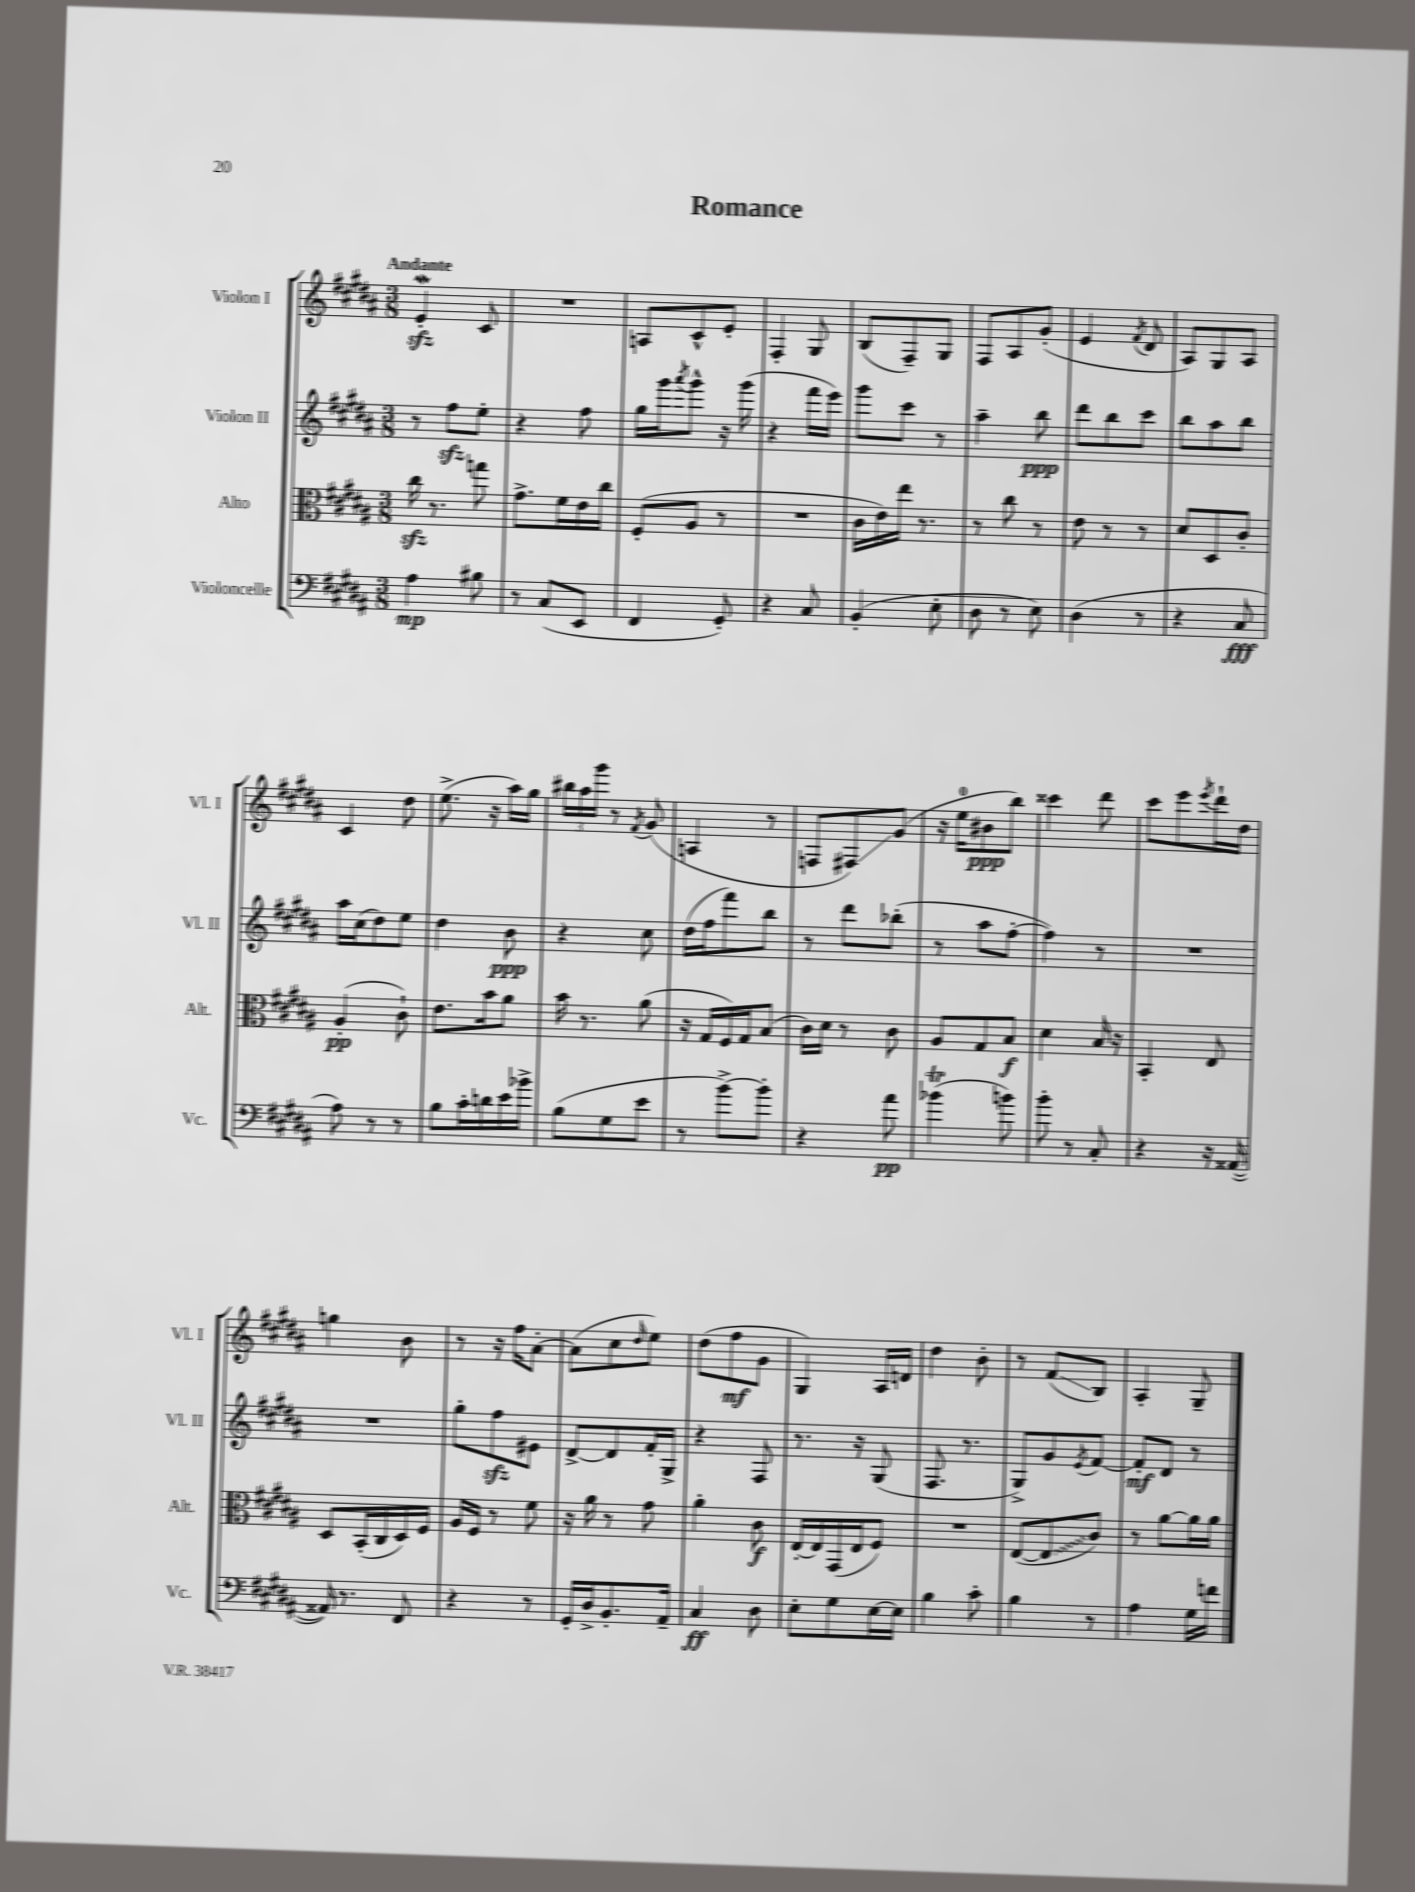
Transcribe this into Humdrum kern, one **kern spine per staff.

**kern	**kern	**kern	**kern
*staff4	*staff3	*staff2	*staff1
*clefF4	*clefC3	*clefG2	*clefG2
*k[f#c#g#d#a#]	*k[f#c#g#d#a#]	*k[f#c#g#d#a#]	*k[f#c#g#d#a#]
*M3/8	*M3/8	*M3/8	*M3/8
4A#\	16cc#\	8r	4e'/
.	8.r	.	.
.	.	8ff#\L	.
8B#\	8gg\	8ee'\J	8c#/
=	=	=	=
8r	8.g#^\L	4r	4.r
(8C#/L	.	.	.
.	16f#\L	.	.
8EE/J	16e\	8ff#\	.
.	16cc#\JJ	.	.
=	=	=	=
4FF#/	(8F#'/L	16gg#\LL	8A/L
.	.	16ggg#\J	.
.	.	8qaaa#/	.
.	8A#/J	8ggg#^^\J	8c#^^/
8GG#'/)	8r	16r	8e'/J
.	.	(16ggg#\	.
=	=	=	=
4r	4.r	4r	4F#'/
8C#/	.	16fff#\LL	8G#/
.	.	16eee\JJ)	.
=	=	=	=
(4BB'/	16c#\LL	8ggg#\L	(8B/L
.	16e\)	.	.
.	16ee\JJ	8ccc#\J	8F#~/)
.	8.r	.	.
8E'\	.	8r	8G#/J
=	=	=	=
8D#\	8r	4aa#~\	8F#/L
8r	8cc#\	.	8A#/
8E\)	8r	8bb\	(8g#'/J
=	=	=	=
(4D#\	8e\	8ddd#\L	4e/
.	8r	8bb\	.
.	.	.	8qf#/
8r	8r	8ccc#\J	8d#/
=	=	=	=
4r	8d#/L	8bb\L	8A#/L)
.	8D#/	8aa#\	8G#/
8C#/	8c#'/J	8bb\J	8A#/J
=	=	=	=
8A#\)	(4A#'/	16aa#\LL	4c#/
.	.	(16cc#\J	.
8r	.	8dd#\)	.
8r	8c#`\)	8ee\J	8dd#\
=	=	=	=
8B\L	8.e\L	4dd#\	(8.ee^\
16c#'\L	.	.	.
16d\	16b\k	.	16r
16e\	8a#\J	8b\	16aa#\LL)
16b-^\JJ	.	.	16gg#\JJ
=	=	=	=
(8B\L	16b\	4r	24bb#\LL
.	.	.	24aa#\
.	8.r	.	.
.	.	.	24ggg#\JJ
8G#\	.	.	8r
.	.	.	8qf#/
8e\J	(8a#\	8cc#\	(8g#/
=	=	=	=
8r	16r	(16dd#\LL	4A/
.	16G#/LL	16ff#\J	.
[8b^\L)	16F#/)	8fff#\)	.
.	16G#/J	.	.
8b'\]J	(8B/J	8bb\J	8r
=	=	=	=
4r	16c#\LL)	8r	8F/L
.	16d#\JJ	.	.
.	8r	8ddd#\L	8F#/)
8a#\	8c#\	(8bb-'\J	(8g#/J
=	=	=	=
(4b-\	8A#/L	8r	16r
.	.	.	16ee\LK
.	8G#/	8aa#\L	8b#\
8b\)	8B/J	[8ff#'\J	8bb\J)
=	=	=	=
8b'\	4d#\	4ff#\])	4ccc##\
8r	.	.	.
8C#'/	16B/	8r	8ddd#\
.	16r	.	.
=	=	=	=
4r	4BB'/	4.r	8ccc#\L
.	.	.	8eee\
.	.	.	8qeee/
16r	8E/	.	16ddd#`\L
([16AA##/	.	.	16dd#\JJ
=	=	=	=
16AA##/])	8D#/L	4.r	4gg\
8.r	.	.	.
.	(16BB'/L	.	.
.	16C#/	.	.
8FF#/	16D#/)	.	8b\
.	16F#/JJ	.	.
=	=	=	=
4r	16A#/LL	8gg#'\L	8r
.	16F#/JJ	.	.
.	8r	8ff#\	16r
.	.	.	16ff#\LK
8r	8f#\	8e#\J	[8a#'\J
=	=	=	=
16GG#'/LL	16r	[8d#^/L	(8a#\]L
16D#^/J	16a#\	.	.
8.BB'/	8r	8d#/]	8cc#\
.	.	.	16qqdd#/
.	8g#\	16f#'/L	8ee\J)
16AA#~/Jk	.	16G#^/JJ	.
=	=	=	=
4C#/	4a#'\	4r	(8dd#\L
.	.	.	8ff#\
8D#\	8c#\	8F#/	8g#\J
=	=	=	=
8E'\L	[16E'/LL	8.r	4G#/)
.	16E/]	.	.
8G#\	(16GG#/	.	.
.	16E/J	16r	.
[16E\L	8F#/J)	(8G#/	16A#/LL
16E\]JJ	.	.	16d/JJ
=	=	=	=
4B\	4.r	8.F#/	4dd#\
.	.	8.r	.
8c#'\	.	.	8b'\
=	=	=	=
4B\	([8E/L	8G#^/L)	8r
.	8E/]	8g#/	(8f#/L
.	.	8qe/	.
8r	8c#/J)	[8f#/J	8B/J)
=	=	=	=
4A#\	8r	8f#'/]L	4A#'/
.	[8a#\L	8d#/J	.
16G#\LL	16a#\]L	8r	8G#~/
16f\JJ	16a#\JJ	.	.
==	==	==	==
*-	*-	*-	*-
